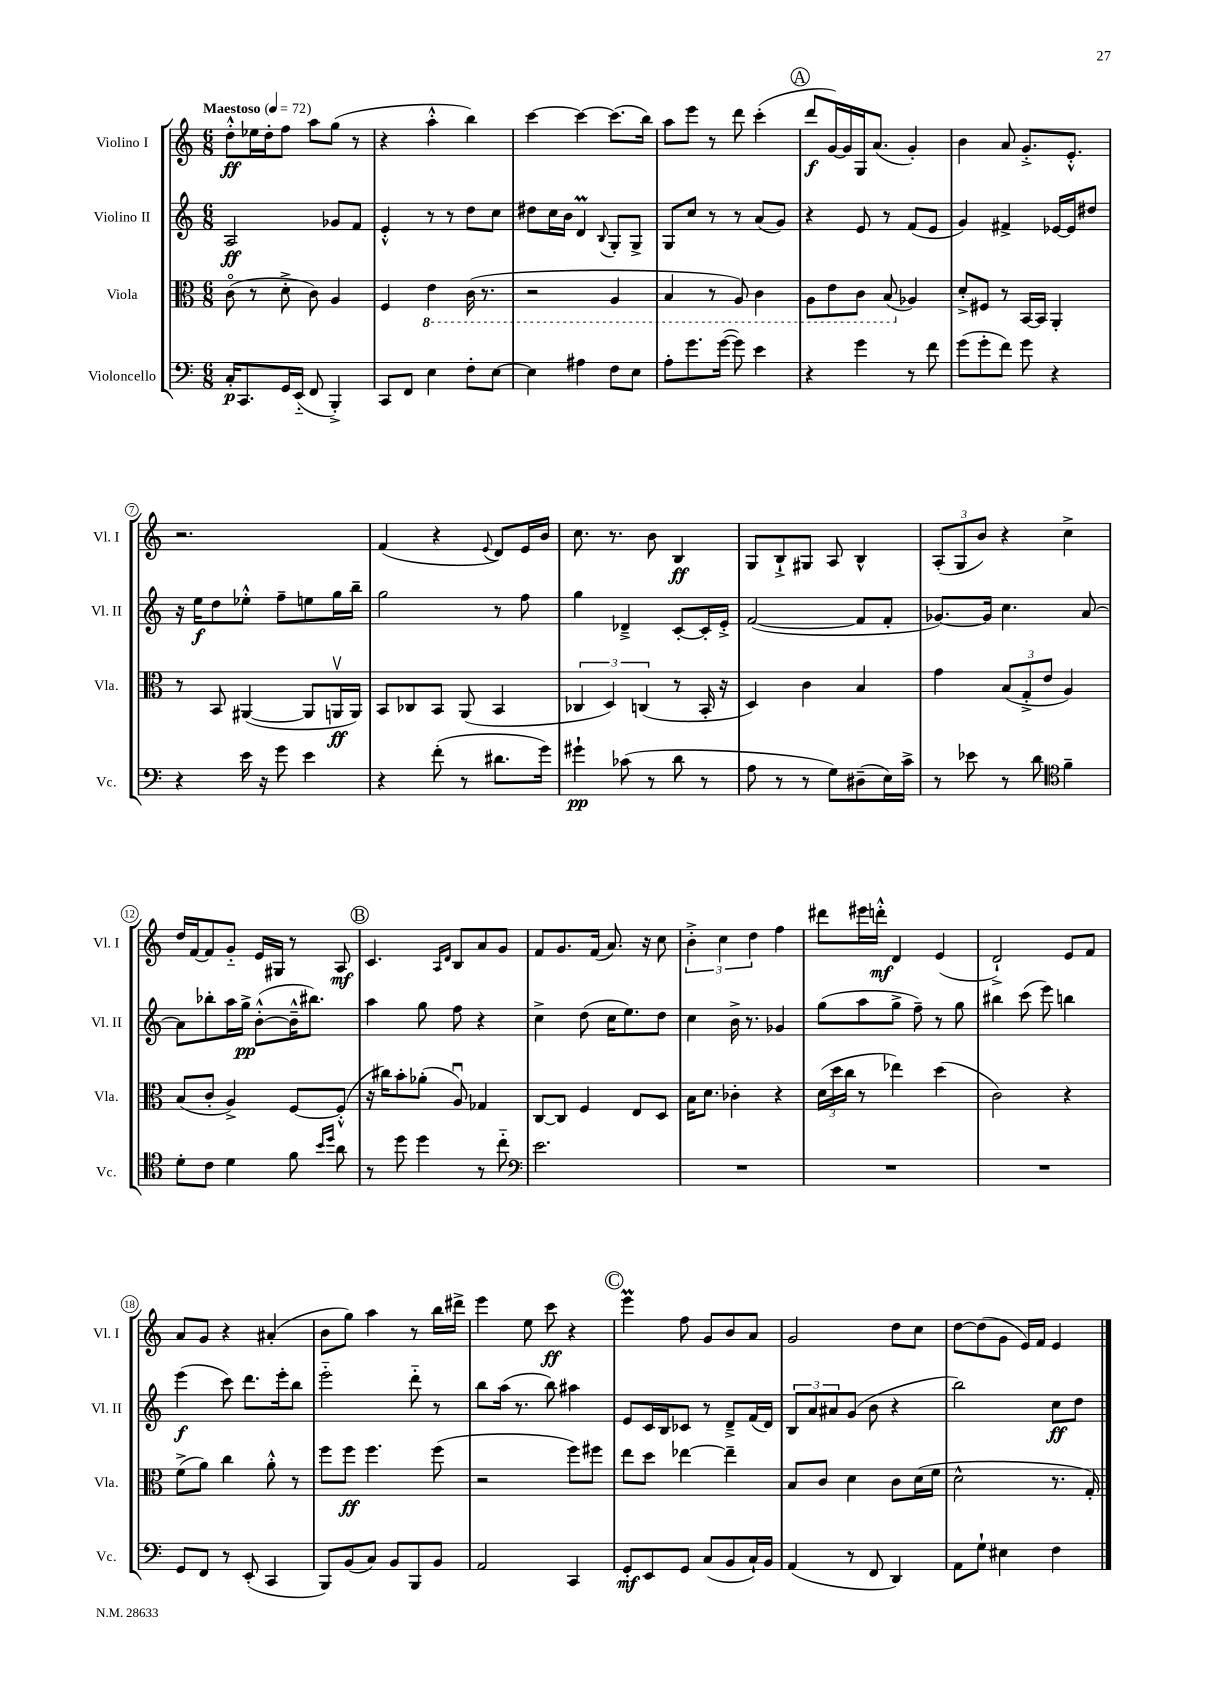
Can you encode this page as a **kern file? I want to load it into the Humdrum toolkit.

**kern	**kern	**kern	**kern
*staff4	*staff3	*staff2	*staff1
*clefF4	*clefC3	*clefG2	*clefG2
*k[]	*k[]	*k[]	*k[]
*M6/8	*M6/8	*M6/8	*M6/8
*MM72	*MM72	*MM72	*MM72
16C'/LK	(8co\	2A/	8dd'^^\L
8.CC/	.	.	.
.	8r	.	16ee-\L
.	.	.	16dd'\J
16GG/L	8d'^\	.	8ff\J
(16EE'~/JJ	.	.	.
8FF/	8c\)	.	8aa\L
4BBB'^/)	4A/	8g-/L	(8gg\J
.	.	8f/J	8r
=	=	=	=
8CC/L	4F/	4e'^^/	4r
8FF/J	.	.	.
4E\	4E\	8r	4aa'^^\
.	.	8r	.
8F'\L	(16C\	8dd\L	4bb\)
.	8.r	.	.
[8E\J	.	8cc\J	.
=	=	=	=
4E\]	2r	8dd#\L	[4ccc\
.	.	16cc\L	.
.	.	16b\JJ	.
4A#\	.	4d/	4ccc\_
.	.	8qqB/	.
8F\L	4AA/	8G'/L	(8.ccc\]L
8E\J	.	8G^/J	.
.	.	.	16bb\Jk)
=	=	=	=
8A'\L	4BB/	8G/L	8aa\L
8.g\	.	8cc/J	8eee\J
.	8r	8r	8r
([16g\Jk	.	.	.
8g\])	8AA/)	8r	8ddd\
4e\	4C\	(8a/L	(4ccc'\
.	.	8g/J)	.
=	=	=	=
4r	8AA\L	4r	8ddd/L
.	8E\	.	[16g/L)
.	.	.	16g/]
4g\	8C\J	8e/	16G/J
.	.	.	(8.a/J
.	(8BB/	8r	.
8r	4A-/)	(8f/L	4g'/)
8f\	.	8e/J	.
=	=	=	=
(8g\L	8d'^/L	4g/)	4b\
8g'\	8F#/J	.	.
8f\J)	8r	4f#^/	8a/
8g\	[16BB/LL	.	8.g'^/L
.	16BB/]JJ	.	.
4r	4AA'/	[16e-/LL	.
.	.	16e-/]J	8.e'^^/J
.	.	8dd#/J	.
=	=	=	=
4r	8r	16r	2.r
.	.	16ee\LK	.
.	8BB/	8dd\	.
16e\	([4AA#/	8ee-'^^\J	.
16r	.	.	.
8g\	.	8ff~\L	.
4e\	8AA#/]L	8ee\	.
.	16AAv/L	16gg\L	.
.	16AA/JJ)	16bb~\JJ	.
=	=	=	=
4r	8BB/L	2gg\	(4f/
.	8C-/	.	.
(8f'\	8BB/J	.	4r
8r	(8AA/	.	.
.	.	.	8qqe/
8.d#\L	4BB/	8r	8d/L)
.	.	8ff\	16e/L
16g\Jk)	.	.	16b/JJ
=	=	=	=
4g#`\	6C-/	4gg\	8.cc\
.	6D/)	.	.
.	.	.	8.r
(8c-\	.	4d-~^/	.
.	(6C/	.	.
8r	.	.	8b\
8d\	8r	[8c'/L	4B/
8r	16BB'/	16c'/]L	.
.	16r	16e'^/JJ	.
=	=	=	=
8A\	4D/)	([2f/	8G/L
8r	.	.	8B`^/
8r	4c\	.	8G#/J
8G\L)	.	.	8A/
(8D#~\	4B/	8f/]L	4B^^/
16E\L)	.	8f'/J	.
16c^\JJ	.	.	.
=	=	=	=
8r	4g\	[8.g-/L)	(12A'/L
.	.	.	12G/
8e-\	.	.	.
.	.	.	12b/J)
.	.	16g-/]Jk	.
8r	(12B/L	4.cc\	4r
.	12G'^/	.	.
8d\	.	.	.
.	12e/J	.	.
*clefC4	*	*	*
4f~\	4A/)	.	4cc^\
.	.	[8a/	.
=	=	=	=
8d'\L	(8B/L	8a\]L	16dd/LL
.	.	.	[16f/J
8c\J	8c'/J	8bb-'\	8f/]
4d\	4A^/)	16aa\L	8g'~/J
.	.	16gg^\JJ	.
.	.	([8b'^^\L	16e/LL
.	.	.	16G#/JJ
8f\	[8F/L	16b~^^\]K	8r
.	.	8.bb#\J)	.
16qqb/LL	.	.	.
16qqdd/JJ	.	.	.
8a\	(8F'^^/]J	.	8A/
=	=	=	=
8r	16r	4aa\	4.c/
.	16cc#\LK)	.	.
8dd\	8b'\	.	.
4dd\	(8a-'\J	8gg\	.
.	.	.	16qqA/LL
.	.	.	16qqd/JJ
.	8Au/)	8ff\	8B/L
8r	4G-/	4r	8a/
8cc'~\	.	.	8g/J
=	=	=	=
*clefF4	*	*	*
2.e\	[8C/L	4cc^\	8f/L
.	8C/]J	.	8.g/
.	4F/	(8dd\	.
.	.	.	(16f/Jk
.	.	16cc\LK	8.a/)
.	.	8.ee\)	.
.	8E/L	.	.
.	.	.	16r
.	8D/J	8dd\J	8cc\
=	=	=	=
2.r	16B\LK	4cc\	6b'^\
.	8.d\J	.	.
.	.	.	6cc\
.	4c-'\	16b^\	.
.	.	8.r	.
.	.	.	6dd\
.	4r	4g-/	4ff\
=	=	=	=
2.r	(24d\LL	(8gg\L	8ddd#\L
.	24dd\	.	.
.	24cc\JJ	.	.
.	8r	8aa\	16eee#\L
.	.	.	16ddd'^^\JJ
.	4ee-\)	8gg^\J	4d/
.	.	8ff~\)	.
.	(4dd\	8r	(4e/
.	.	8gg\	.
=	=	=	=
2.r	2c\)	4bb#\	2d`^/)
.	.	(8ccc\	.
.	.	8eee\)	.
.	4r	4bb\	8e/L
.	.	.	8f/J
=	=	=	=
8GG/L	(8f^\L	(4eee\	8a/L
8FF/J	8a\J)	.	8g/J
8r	4cc\	8ccc\)	4r
(8EE'/	.	8.ddd\L	.
4CC/	8a'^^\	.	(4a#'/
.	.	16eee'\k	.
.	8r	8bb\J	.
=	=	=	=
8BBB/L)	8ff\L	2eee'~\	8b\L
(8BB/	8ff\J	.	8gg\J)
8C/J)	4.ff\	.	4aa\
8BB/L	.	.	.
8BBB/	.	8ddd'~\	8r
8BB/J	(8ff\	8r	16bb\LL
.	.	.	16ddd#^\JJ
=	=	=	=
2AA/	2r	8bb\L	4eee\
.	.	(16aa\Jk	.
.	.	8.r	.
.	.	.	8ee\
.	.	8bb\)	8ccc\
4CC/	8ff\L)	4aa#\	4r
.	8ff#\J	.	.
=	=	=	=
8GG'/L	8ee\L	8e/L	4eee\
8EE/	8dd\J	16c/L	.
.	.	16B/J	.
8GG/J	[4ee-\	8c-/J	8ff\
(8C/L	.	8r	8g/L
8BB/	4ee-~\]	8d~^/L	8b/
16C`/L)	.	(16f/L	8a/J
16BB/JJ	.	16d/JJ)	.
=	=	=	=
(4AA/	8B/L	12B/L	2g/
.	.	12a/	.
.	8c/J	.	.
.	.	12a#/	.
8r	4d\	(8g/J	.
8FF/	.	8b\	.
4DD/)	8c\L	4r	8dd\L
.	(16d\L	.	8cc\J
.	16f\JJ	.	.
=	=	=	=
8AA\L	2d^^\	2bb\)	[8dd\L
8G`\J	.	.	(8dd\]
4E#\	.	.	8g\J
.	.	.	16e/LL)
.	.	.	16f/JJ
4F\	8.r	8cc\L	4e/
.	.	8dd\J	.
.	16G'/)	.	.
==	==	==	==
*-	*-	*-	*-
